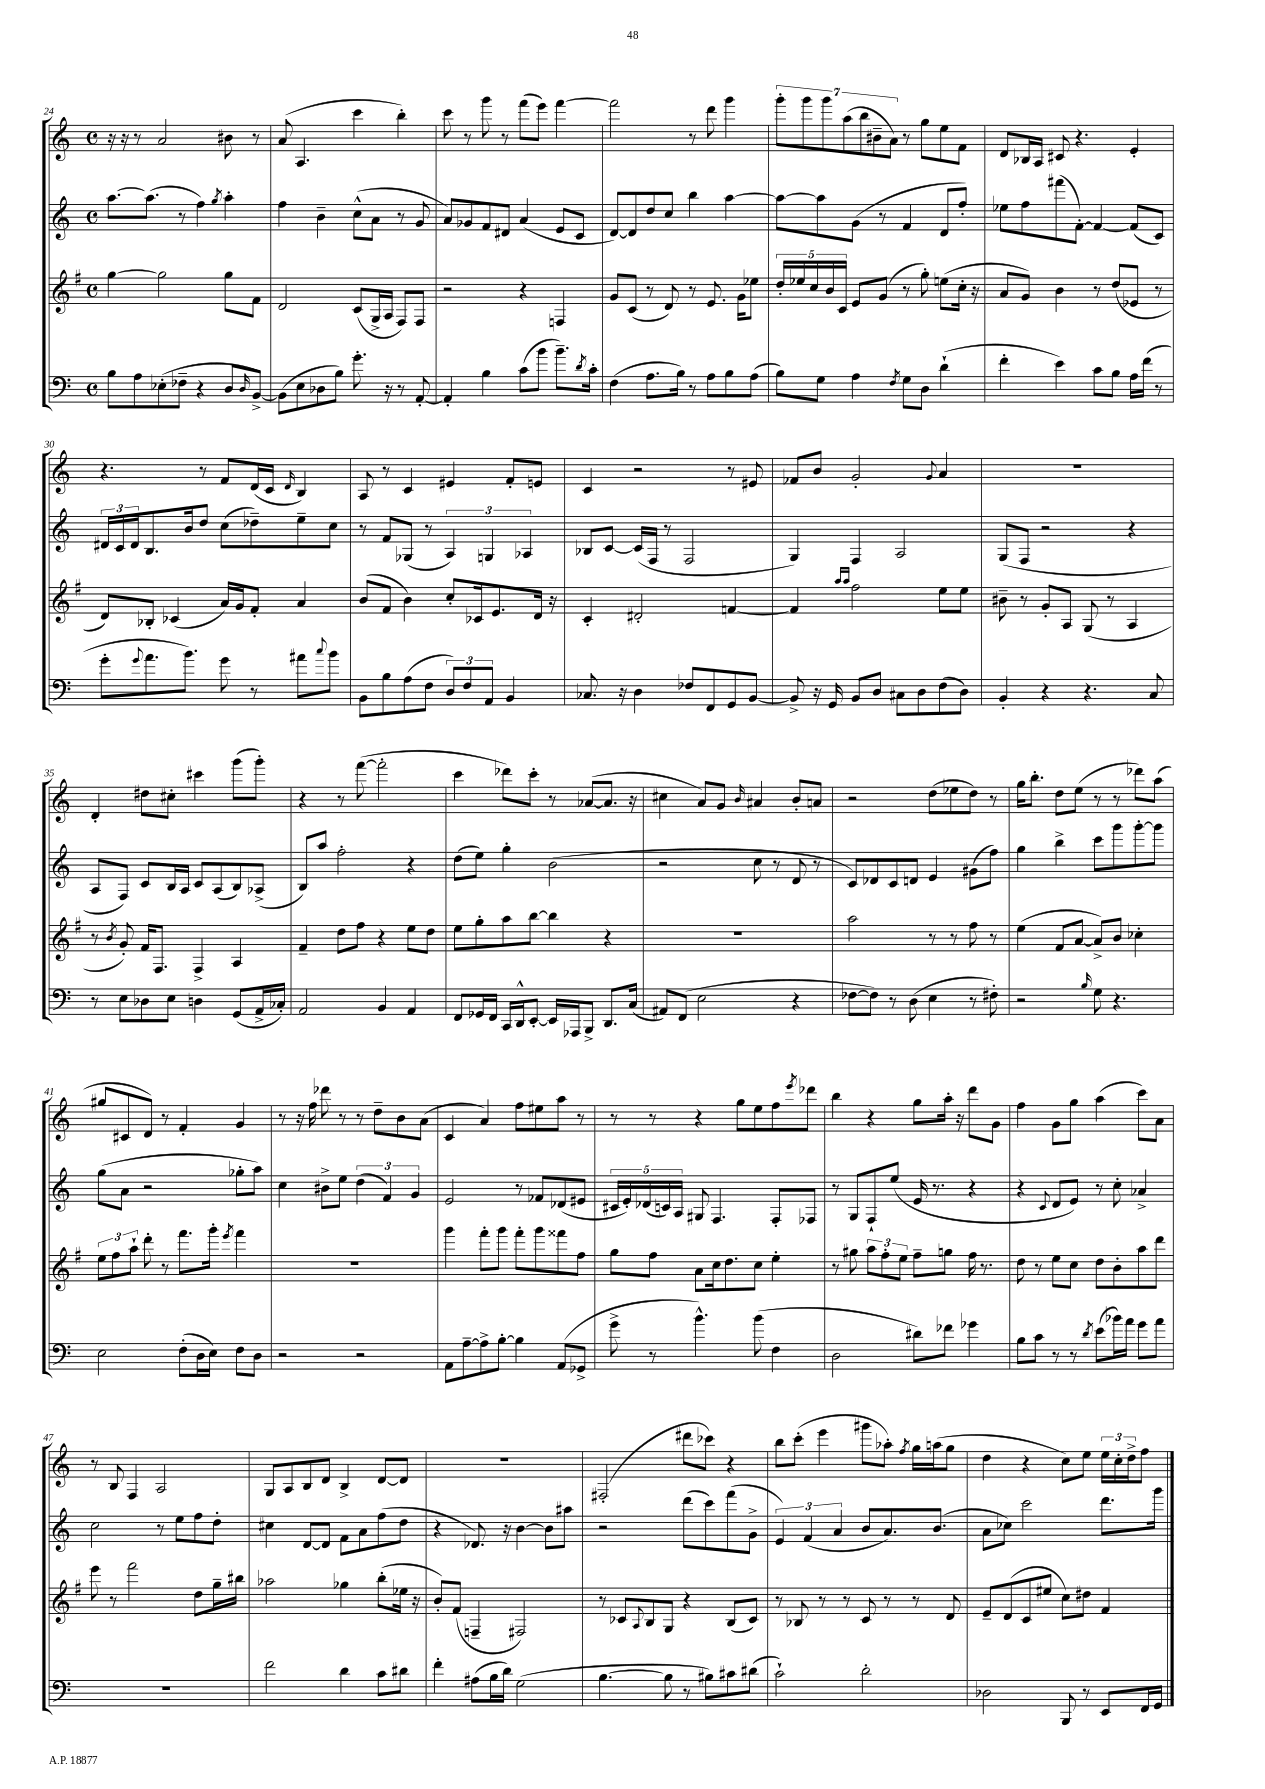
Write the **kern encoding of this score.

**kern	**kern	**kern	**kern
*staff4	*staff3	*staff2	*staff1
*clefF4	*clefG2	*clefG2	*clefG2
*k[]	*k[f#]	*k[]	*k[]
*M4/4	*M4/4	*M4/4	*M4/4
*met(c)	*met(c)	*met(c)	*met(c)
8B	[4gg	[8.aa	16r
.	.	.	16r
8A	.	.	8r
.	.	(8.aa]	.
(8E-'	2gg]	.	2a
8F-~	.	8r	.
4r	.	4ff)	.
.	.	8qgg	.
8D	8gg	4aa'	8b#
16qqD	.	.	.
[8BB^)	8f#	.	8r
=	=	=	=
(8BB]	2d	4ff	(8a
8E	.	.	4.A
8D-	.	4b~	.
8B)	.	.	.
8.g'	(8c	(8cc^^	4ccc
.	16G^	8a	.
16r	16A	.	.
8r	8F#)	8r	4bb')
[8AA'	8F#	8g	.
=	=	=	=
4AA']	2r	8a)	8ccc
.	.	8g-	8r
4B	.	8f	8ggg
.	.	8d#	8r
(8c	4r	(4a	(8fff
8b	.	.	8eee)
8.b~)	4F	8e	[4fff
.	.	8c	.
8qd	.	.	.
16c'	.	.	.
=	=	=	=
(4F	8g	[8d)	2fff]
.	(8c	8d]	.
8.A	8r	8dd	.
.	8d)	8cc	.
16B)	.	.	.
8r	8r	4bb	8r
8A	8.e	.	8ddd
8B	.	[4aa	4ggg
.	16g	.	.
(8A	8ee-	.	.
=	=	=	=
8B)	20dd'	8aa_	14ggg'
.	20ee-	.	.
.	.	.	14ggg
.	20cc	.	.
8G	.	8aa]	.
.	.	.	14ggg
.	20b	.	.
.	20c	.	.
.	.	.	(14aa
4A	8e	(8g	.
.	.	.	14bb
.	.	.	14b#~
.	(8g	8r	.
.	.	.	14a)
8qF	.	.	.
8G	8r	4f	8r
8D	8gg')	.	8gg
(4d`	(8ee	8d	8ee
.	16cc'	8ff')	8f
.	16r	.	.
=	=	=	=
4f'	8a	8ee-	8d
.	8g)	8ff	16B-
.	.	.	16A
4e)	4b	(8fff#	8c#
.	.	[8f')	4.r
8c	8r	4f_	.
8B	(8dd	.	.
16A	8e-	(8f]	4e'
(16f	.	.	.
8r	8r	8c)	.
=	=	=	=
8g'	8d)	24d#	4.r
.	.	24c	.
.	.	24d#	.
8qqg	.	.	.
8.a	8B-'	8.B	.
.	(4c-	.	.
8.b)	.	16b	.
.	.	8dd	8r
8g	16a)	(8cc	8f
.	16g	.	.
8r	8f#'	8dd-~)	(16d
.	.	.	16c
.	.	.	16qqd
8a#	4a	8ee~	4B)
8qqcc	.	.	.
8b	.	8cc	.
=	=	=	=
8BB	(8b	8r	8A
8B	8f#	8f	8r
(8A	4b)	(8G-	4c
8F	.	8r	.
12D)	8cc'	6A)	4e#
12F	.	.	.
.	16c-	.	.
12AA	.	6G	.
.	8.e	.	.
4BB	.	.	8f'
.	.	6A-	.
.	16d	.	8e
.	16r	.	.
=	=	=	=
8.C-	4c'	8B-	4c
.	.	[8c	.
16r	.	.	.
4D	2d#'	(16c]	2r
.	.	16F	.
.	.	8r	.
8F-	.	2F	.
8FF	.	.	.
8GG	[4f	.	8r
[8BB	.	.	8e#
=	=	=	=
8BB^]	4f]	4G)	8f-
16r	.	.	8b
16GG	.	.	.
.	16qqaa	.	.
.	16qqaa	.	.
8BB	2ff#	4F	2g'
8D	.	.	.
8C#	.	2A	.
8D	.	.	.
.	.	.	8qqg
(8F	8ee	.	4a
8D)	8ee	.	.
=	=	=	=
4BB'	8b#~	(8G	1r
.	8r	8F	.
4r	8g'	2r	.
.	8A	.	.
4.r	(8G	.	.
.	8r	.	.
.	4A	4r	.
8C	.	.	.
=	=	=	=
8r	8r	8A	4d'
.	8qb	.	.
8E	8g')	8F)	.
8D-	16f#	8c	8dd#
.	8.F#	.	.
8E	.	16B	8cc#'
.	.	16A	.
4D	4F#^	8c	4ccc#
.	.	(8A	.
(8GG	4A	8B)	(8ggg
16AA^	.	(8A-^	8ggg')
16C-')	.	.	.
=	=	=	=
2AA	4f#~	8B)	4r
.	.	8aa	.
.	8dd	2ff'	8r
.	8ff#	.	([8fff
4BB	4r	.	2fff']
4AA	8ee	4r	.
.	8dd	.	.
=	=	=	=
8FF	8ee	(8dd	4ccc
16GG-	8gg'	8ee)	.
16FF	.	.	.
16CC	8aa	4gg'	8ddd-)
16DD^^	.	.	.
[8EE'	[8bb	.	8ccc'
16EE]	4bb]	(2b	8r
16AAA-	.	.	.
8BBB^	.	.	([8a-
8.DD	4r	.	8.a-]
(16C	.	.	16r
=	=	=	=
8AA#)	1r	2r	4cc#
(8FF	.	.	.
2E	.	.	8a)
.	.	.	8g
.	.	.	16qqb
.	.	8cc	4a#
.	.	8r	.
4r	.	8d	8b'
.	.	8r	8a
=	=	=	=
[8F-	2aa	8c)	2r
8F-])	.	8d-	.
8r	.	8c	.
(8D	.	8d	.
4E	8r	4e	(8dd
.	8r	.	8ee-
8r	8ff#	(8g#	8dd)
8F#')	8r	8ff)	8r
=	=	=	=
2r	(4ee	4gg	16gg
.	.	.	8.bb'
.	8f#	4bb^	8dd
.	[8a	.	(8ee
16qqB	.	.	.
8G	8a^])	8ccc	8r
4.r	8b	8ggg	8r
.	4cc-'	[8ggg'	8ddd-)
.	.	8ggg]	(8aa
=	=	=	=
2E	12ee	(8gg	8gg#
.	12ff#	.	.
.	.	8a	8c#
.	12aa`	.	.
.	8ddd'	2r	8d)
.	8r	.	8r
(8F'	8.fff#	.	4f'
16D	.	.	.
16E)	16ggg'	.	.
.	8qeee	.	.
8F	4fff#	8gg-'	4g
8D	.	8aa)	.
=	=	=	=
2r	1r	4cc	8r
.	.	.	16r
.	.	.	16ff
.	.	8b#^	8ddd-
.	.	8ee	8r
2r	.	(6dd	8r
.	.	.	8dd~
.	.	6f)	.
.	.	.	8b
.	.	6g	.
.	.	.	(8a
=	=	=	=
8AA	4ggg	2e	4c
[8A~	.	.	.
8A^]	8fff#'	.	4a)
[8B'	8ggg	.	.
4B]	8fff#'	8r	8ff
.	8ggg	8f-	8ee#
(8AA	8fff##	(8d-	8aa
8GG-^	8ff#	8e#	8r
=	=	=	=
8g^	8gg	20c#	8r
.	.	20e')	.
.	.	(20d-	.
8r	8ff#	.	8r
.	.	20c)	.
.	.	20A	.
4.b^^)	8a	8G#	4r
.	16cc	4.F	.
.	8.dd	.	.
.	.	.	8gg
(8b	8cc	.	8ee
4F	4ee'	8F'	8ff
.	.	.	8qeee
.	.	8F-	8ddd-
=	=	=	=
2D	8r	8r	4bb
.	8gg#	8G	.
.	12aa	8F`	4r
.	12ff#'	.	.
.	.	(8ee	.
.	12ee	.	.
8d#)	8ff#~	16e	8gg
.	.	8.r	.
8f-	8gg	.	16aa'
.	.	.	16r
4g-	16ff#	4r	8ddd
.	8.r	.	.
.	.	.	8g
=	=	=	=
8B	8dd	4r	4ff
8c	8r	.	.
.	.	8qqc	.
8r	8ee	8d	8g
8r	8cc	8e)	8gg
8qd	.	.	.
(8e	8dd	8r	(4aa
16b-)	8b'	8cc'	.
16a	.	.	.
8g	8aa	4a-^	8ccc)
8a	8ddd	.	8a
=	=	=	=
1r	8eee	2cc	8r
.	8r	.	8B
.	2fff#	.	4F
.	.	8r	2A
.	.	8ee	.
.	8dd	8ff	.
.	16gg~	8dd'	.
.	16bb#	.	.
=	=	=	=
2f	2aa-	4cc#	8G
.	.	.	8A
.	.	[8d	8B
.	.	8d]	8d
4d	4gg-	8f	4B^
.	.	8a	.
8c	(8bb'	(8ff	[8d
8d#	16ee-	8dd	8d]
.	16r	.	.
=	=	=	=
4f'	8b')	4r	1r
.	(8f#	.	.
(8A#	4F~	8.d-)	.
16B	.	.	.
16d)	.	16r	.
(2G	2F#)	[4b	.
.	.	8b]	.
.	.	8aa#	.
=	=	=	=
[4.B	8r	2r	(2F#'
.	8c-	.	.
.	8qqA	.	.
.	8B	.	.
8B]	8G	.	.
8r	4r	(8ddd	8ddd#
8B#)	.	8ccc)	8ccc-)
8c#	(8B	(8fff	4r
(8d#	8c-)	8g^	.
=	=	=	=
2c`)	8r	6e)	8bb
.	8B-	.	(8ccc'
.	.	(6f	.
.	8r	.	4eee
.	.	6a	.
.	8r	.	.
2d'	8c	8b	8ggg#
.	8r	8.a)	8aa-')
.	.	.	8qff
.	8r	.	16gg
.	.	(8.b	(16aa
.	8d	.	8gg
=	=	=	=
2D-	8e~	8a	4dd
.	(8d	8cc-)	.
.	8c	2ccc	4r
.	8ee#	.	.
8BBB	8cc)	.	8cc)
8r	8dd#	.	8ee
8EE	4f#	8.ddd	24ee
.	.	.	24cc'
.	.	.	24dd^
16FF	.	.	8ff
16GG	.	16ggg	.
==	==	==	==
*-	*-	*-	*-
